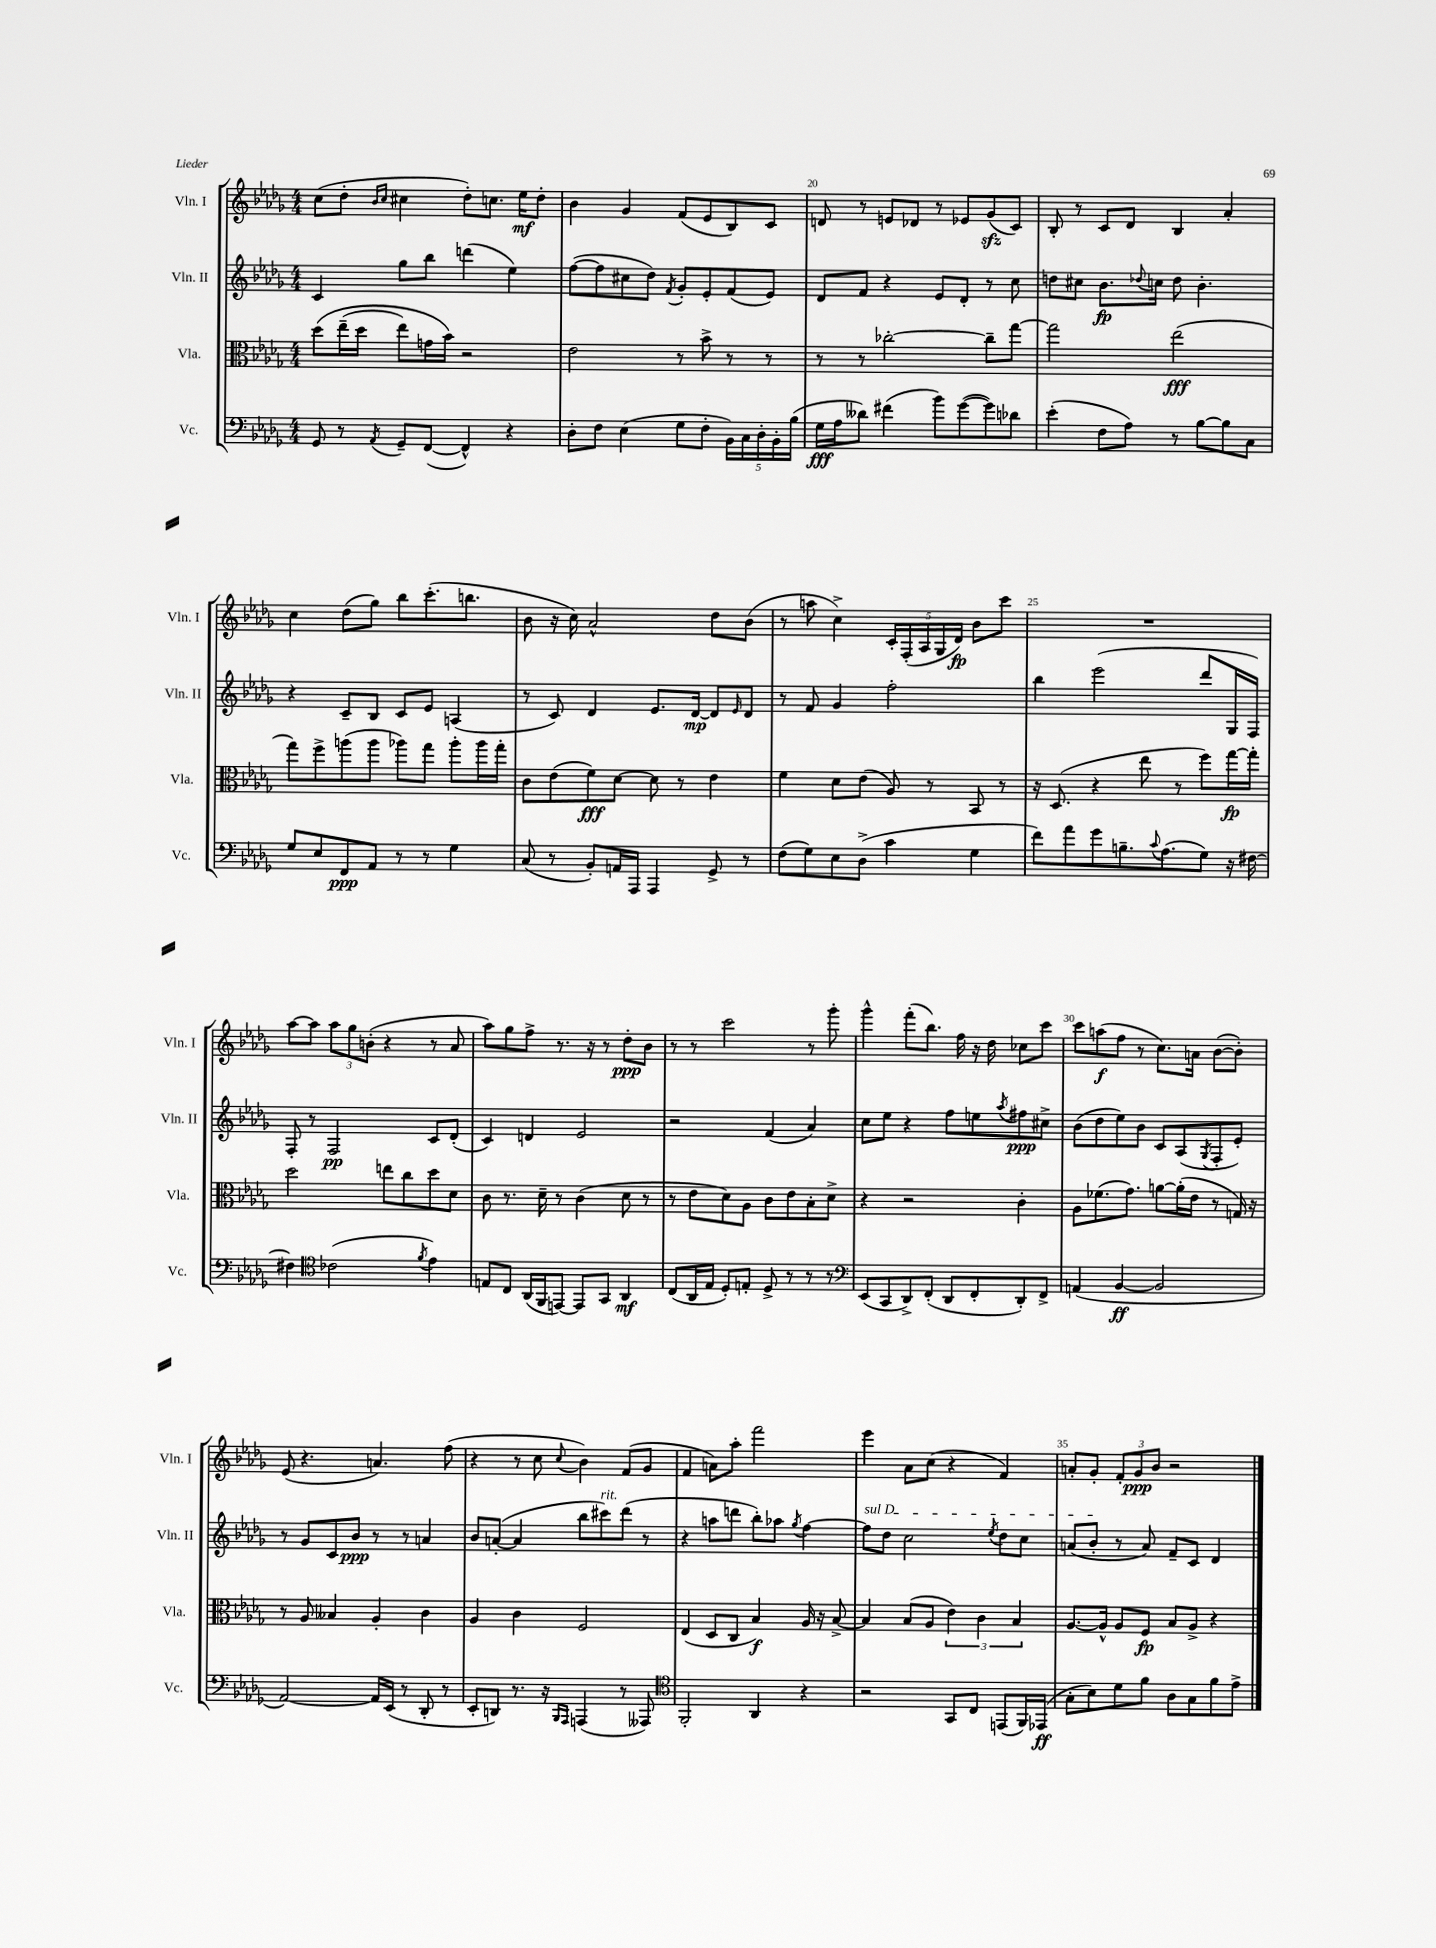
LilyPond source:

<<
\new StaffGroup <<
\new Staff = "s0" \with { instrumentName = "Vln. I" shortInstrumentName = "Vln. I" } {
    \clef treble \key des \major \numericTimeSignature \time 4/4
    c''8( des''8-. \grace { bes'16 c''16 } cis''4 des''8-.) c''8. ees''16\mf des''8-. |
    bes'4 ges'4 f'8( ees'8 bes8) c'8 |
    d'8 r8 e'8 des'8 r8 ees'8 ges'8\sfz( c'8) |
    bes8-. r8 c'8 des'8 bes4 aes'4-. |
    c''4 des''8( ges''8) bes''8 c'''8.-.( b''8. |
    bes'8 r16 c''16) aes'2-^ des''8 bes'8( |
    r8 a''8 c''4->) \tuplet 5/4 { c'16-. f16-.( aes16 ges16 des'16\fp) } bes'8 c'''8 |
    R1 |
    aes''8~ aes''8 \tuplet 3/2 { aes''8 ges''8 b'8-.( } r4 r8 aes'8 |
    aes''8) ges''8 f''8-> r8. r16 r8 des''8-.\ppp bes'8 |
    r8 r8 c'''2 r8 ges'''8-. |
    ges'''4-^ f'''8-.( bes''8.) f''16 r16 des''16 ces''8 c'''8 |
    c'''8 a''8\f( f''8 r8 c''8.) a'16 bes'8~( bes'8-.) |
    ees'8( r4. a'4.) f''8( |
    r4 r8 c''8 \appoggiatura { c''8 } bes'4) f'8( ges'8 |
    f'4 a'8) aes''8-. f'''2 |
    ees'''4 aes'8 c''8( r4 f'4) |
    a'8-. ges'8-. \tuplet 3/2 { f'8-. ges'8\ppp bes'8 } r2 \bar "|." |
}
\new Staff = "s1" \with { instrumentName = "Vln. II" shortInstrumentName = "Vln. II" } {
    \clef treble \key des \major \numericTimeSignature \time 4/4
    c'4 ges''8 bes''8 d'''4( ees''4) |
    f''8~( f''8 cis''8 des''8) \acciaccatura { f'8 } ges'8-. ees'8-. f'8( ees'8) |
    des'8 f'8 r4 ees'8 des'8-. r8 c''8 |
    d''8 cis''8 bes'8.\fp \appoggiatura { des''8 } c''16 des''8 bes'4.-. |
    r4 c'8-- bes8 c'8 ees'8 a4( |
    r8 c'8) des'4 ees'8. des'16~\mp des'8 \grace { ees'16 } des'8 |
    r8 f'8 ges'4 f''2-. |
    bes''4 ees'''2( des'''8 ges16 f16) |
    f8-. r8 f2\pp c'8 des'8-.( |
    c'4) d'4 ees'2 |
    r2 f'4( aes'4) |
    c''8 ees''8 r4 f''8 e''8 \acciaccatura { aes''8 } fis''8\ppp cis''8-> |
    bes'8( des''8 ees''8) bes'8 c'8 aes8( \acciaccatura { ges8 } f8-. ees'8-.) |
    r8 ges'8 c'8 bes'8\ppp r8 r8 a'4 |
    bes'8 a'8~-.( a'4 bes''8 cis'''8^\markup { \italic "rit." }) des'''8( r8 |
    r4 a''8 d'''8 bes''8-.) aes''8 \acciaccatura { ges''8 } f''4~ |
    \once \override TextSpanner.bound-details.left.text = \markup { \italic "sul D" } f''8\startTextSpan des''8 c''2 \acciaccatura { ees''8 } des''8 c''8 |
    a'8( bes'8-.\stopTextSpan r8 a'8) f'8-- c'8 des'4 \bar "|." |
}
\new Staff = "s2" \with { instrumentName = "Vla." shortInstrumentName = "Vla." } {
    \clef alto \key des \major \numericTimeSignature \time 4/4
    des''8\( ees''16--( des''16 ees''8) g'16 bes'16\) r2 |
    ees'2 r8 bes'8-> r8 r8 |
    r8 r8 ces''2~-. ces''8-- ges''8~ |
    ges''2 ees''2\fff( |
    ges''8) f''8-> a''8( a''8 aes''8) ges''8 aes''8-. aes''16 ges''16-. |
    c'8 ees'8( f'8\fff) des'8~ des'8 r8 ees'4 |
    f'4 des'8 ees'8( aes8) r8 bes,8 r8 |
    r16 des8.( r4 ees''8 r8 f''8) ges''16~\fp ges''16-. |
    des''2 e''8 c''8 des''8 des'8 |
    c'8 r8. des'16-- r8 c'4( des'8 r8 |
    r8 ees'8 des'8) aes8 c'8 ees'8 bes8-. des'8-> |
    r4 r2 c'4-. |
    aes8 fes'8.( ges'8.) a'8~ a'16-.( ees'16 r8 g16) r16 |
    r8 aes8 beses4 aes4-. c'4 |
    aes4 c'4 f2 |
    ees4( des8 c8 bes4\f) aes16 r16 bes8~-> |
    bes4 bes8( aes8 \tuplet 3/2 { ees'4) c'4 bes4 } |
    aes8.~ aes16-^ aes8 f8\fp bes8 aes8-> r4 \bar "|." |
}
\new Staff = "s3" \with { instrumentName = "Vc." shortInstrumentName = "Vc." } {
    \clef bass \key des \major \numericTimeSignature \time 4/4
    ges,8 r8 \acciaccatura { aes,8 } ges,8-- f,8~( f,4-^) r4 |
    des8-. f8 ees4( ges8 f8-. \tuplet 5/4 { bes,16) c16 des16-. bes,16-. bes16( } |
    ges16\fff aes16 deses'8) fis'4( bes'8) ges'8~( ges'8) des'8 |
    ees'4-.( f8 aes8) r8 bes8~ bes8 c8 |
    ges8 ees8 f,8\ppp aes,8 r8 r8 ges4 |
    c8( r8 bes,8-.) a,16 aes,,16 aes,,4 ges,8-> r8 |
    f8( ges8) ees8 des8->( c'4 ges4 |
    f'8) aes'8 ges'8 b8.-- \appoggiatura { c'8 } aes8.( ges8) r16 fis16~ |
    fis4 \clef tenor ces'2( \acciaccatura { f'8 } ees'4) |
    e8 c8 aes,16( f,16 e,8~) e,8 ges,8 aes,4\mf |
    c8( aes,16 ees16 des8-.) e8-. des8-> r8 r8 r8 |
    \clef bass ees,8( c,8 des,8->) f,8-.( des,8 f,8-. des,8-.) f,8-> |
    a,4( bes,4~\ff bes,2 |
    aes,2~) aes,16 ees,16( r8 des,8-. r8 |
    ees,8-. d,8) r8. r16 \grace { bes,,16 aes,,16 } a,,4( r8 aeses,,8) |
    \clef tenor f,2-. aes,4 r4 |
    r2 ges,8 c8 e,8( f,16) ees,16\ff( |
    ges8-. bes8) des'8 f'8 aes8 ges8 f'8 ees'8-> \bar "|." |
}
>>
>>
\layout { \context { \Score currentBarNumber = #18 \override BarNumber.break-visibility = ##(#f #t #t) barNumberVisibility = #(every-nth-bar-number-visible 5) } }
